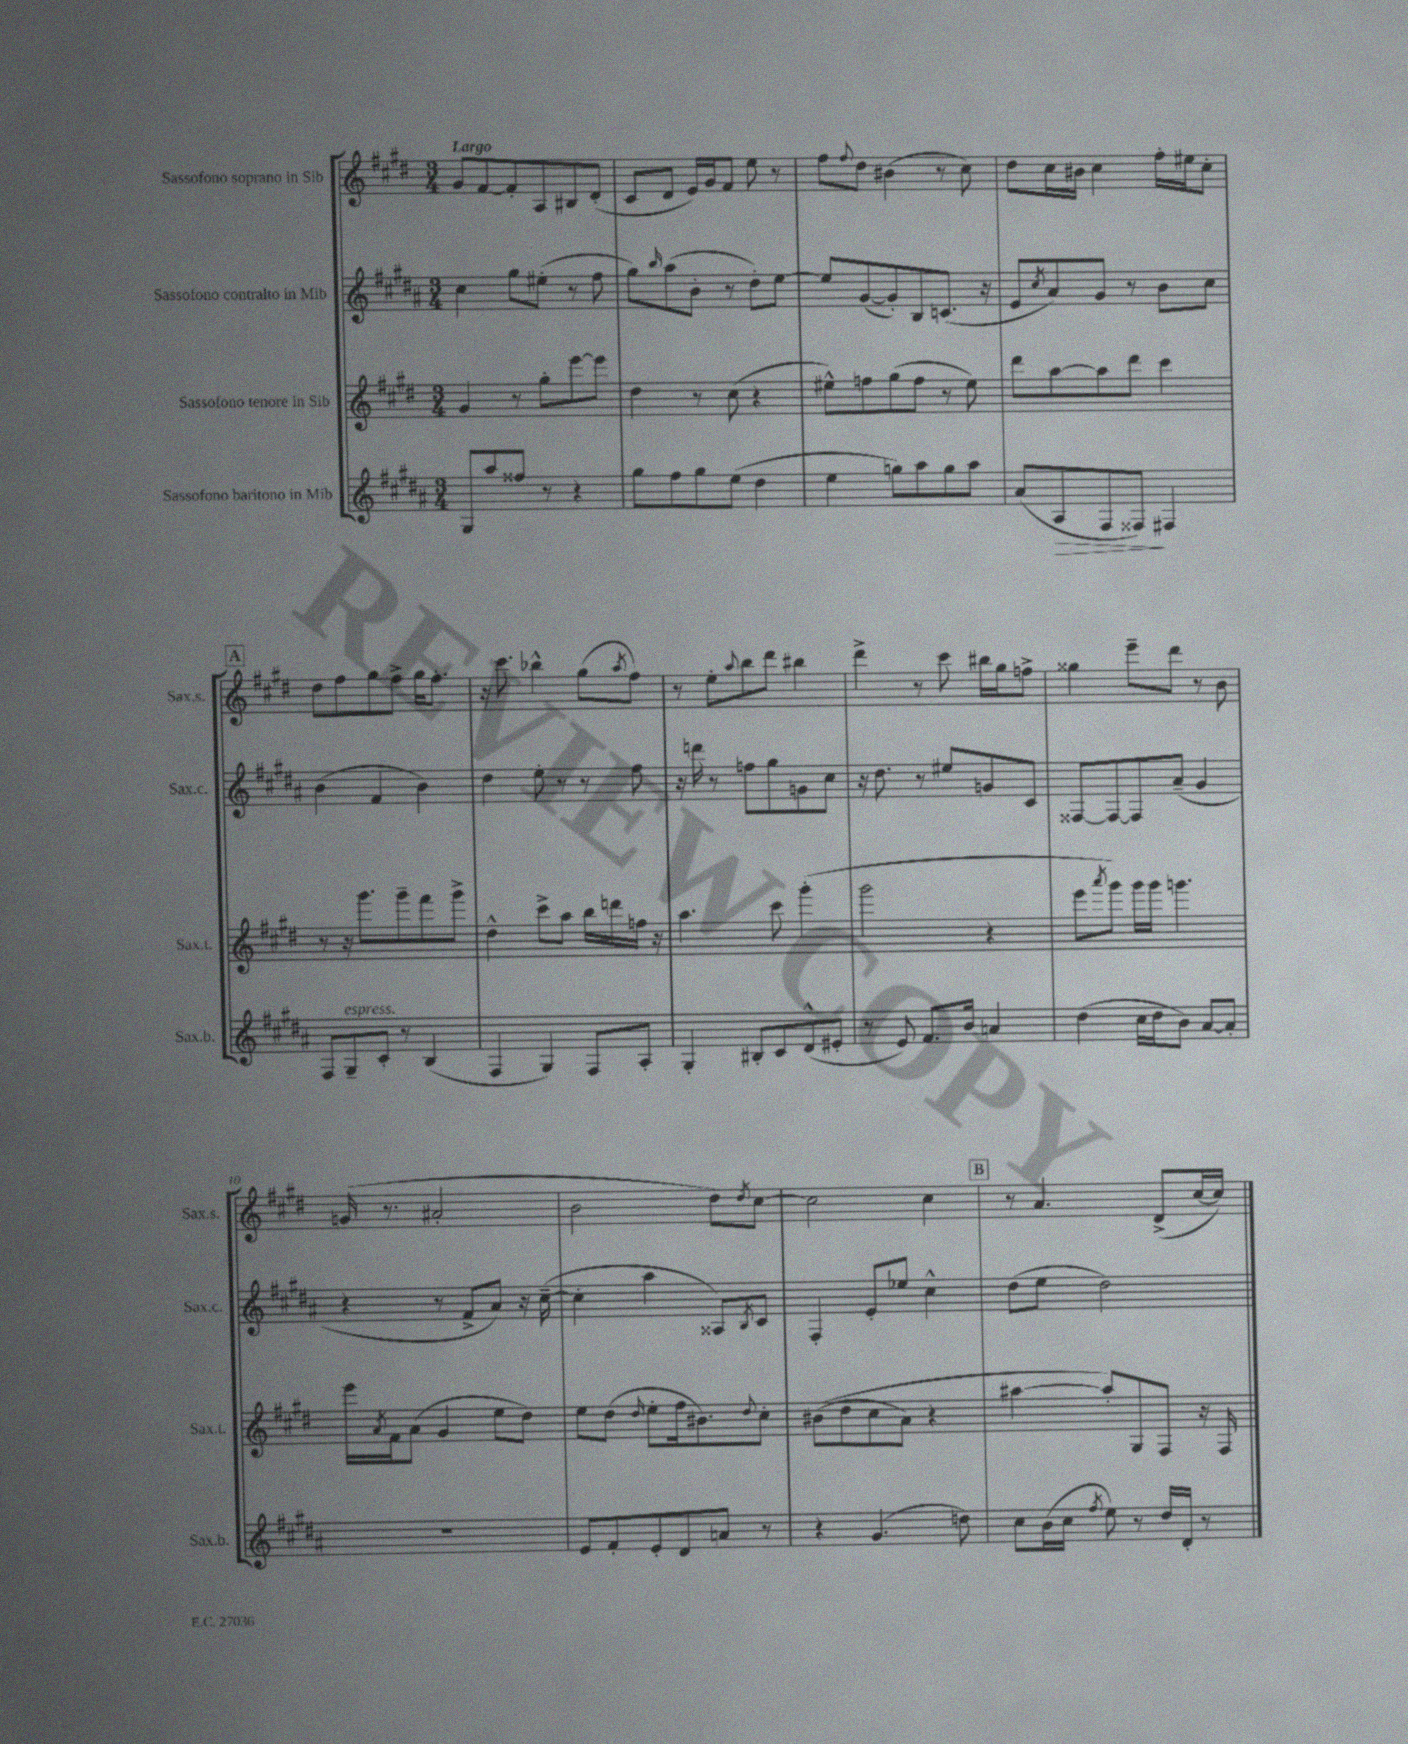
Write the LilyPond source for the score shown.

<<
\new StaffGroup <<
\new Staff = "s0" \with { instrumentName = "Sassofono soprano in Sib" shortInstrumentName = "Sax.s." } {
    \clef treble \key e \major \numericTimeSignature \time 3/4 \tempo "Largo"
    gis'8 fis'8~ fis'8-. a8 bis8 dis'8-.( |
    cis'8 dis'8 e'16) gis'16 fis'8 e''8 r8 |
    fis''8 \appoggiatura { fis''8 } dis''8 bis'4( r8 cis''8) |
    dis''8 cis''16 bis'16 cis''4 fis''16-. eis''16 cis''8-. |
    \mark \markup { \box "A" } dis''8 fis''8 gis''8 fis''8-> gis''16 fis''8.-. |
    r16 cis'''8. bes''4-^ gis''8( \acciaccatura { a''8 } fis''8) |
    r8 e''8-. \appoggiatura { a''8 } b''8 dis'''8 bis''4 |
    dis'''4-> r8 cis'''8 bis''16 gis''16 f''8-> |
    gisis''4 e'''8-- dis'''8 r8 b'8 |
    g'16( r8. ais'2-. |
    b'2 dis''8) \acciaccatura { dis''8 } cis''8~ |
    cis''2 cis''4 |
    \mark \markup { \box "B" } r8 a'4. dis'8->( cis''16~ cis''16) \bar "|." |
}
\new Staff = "s1" \with { instrumentName = "Sassofono contralto in Mib" shortInstrumentName = "Sax.c." } {
    \clef treble \key b \major \numericTimeSignature \time 3/4
    cis''4 gis''8 eis''8-.( r8 fis''8 |
    gis''8) \grace { b''16 } ais''8( b'8-. r8 dis''8-.) e''8~ |
    e''8 gis'8~( gis'8-.) b8 c'8.( r16 |
    e'8 \acciaccatura { cis''8 } ais'8) gis'8 r8 b'8 cis''8 |
    \mark \markup { \box "A" } b'4( fis'4 b'4) |
    dis''4 e''8-. r8 r8 fis''8 |
    r16 d'''16 r8 f''8 gis''8 g'8 cis''8 |
    r16 dis''8. r8 eis''8 g'8 cis'8 |
    fisis8~ fisis8~ fisis8 ais'8--( gis'4 |
    r4 r8 fis'8-> ais'8) r16 cis''16~--( |
    cis''4-. ais''4 aisis8) \acciaccatura { b8 } cis'8 |
    fis4-. e'8-. ees''8 cis''4-^ |
    \mark \markup { \box "B" } dis''8( e''8 dis''2) \bar "|." |
}
\new Staff = "s2" \with { instrumentName = "Sassofono tenore in Sib" shortInstrumentName = "Sax.t." } {
    \clef treble \key e \major \numericTimeSignature \time 3/4
    gis'4 r8 gis''8-. e'''8~ e'''8 |
    dis''4 r8 cis''8( r4 |
    eis''8-^) f''8 gis''8( f''8 r8 eis''8) |
    dis'''8 a''8~ a''8 dis'''8 cis'''4 |
    \mark \markup { \box "A" } r8 r16 gis'''8. gis'''8-- fis'''8 gis'''8-> |
    dis''4-^ cis'''8-> a''8 b''16 d'''16 f''16 r16 |
    a''4. cis'''8 gis'''4-.( |
    gis'''2 r4 |
    e'''8 \acciaccatura { a'''8 } gis'''8) gis'''16 gis'''16 g'''4. |
    e'''16 \acciaccatura { a'8 } fis'16 a'8( gis'4 e''8 dis''8) |
    e''8 dis''8( \grace { dis''16 } e''8-. fis''16 bis'8.) \appoggiatura { dis''8 } cis''8-. |
    bis'8(\( dis''8 cis''8 a'8) r4 |
    \mark \markup { \box "B" } ais''4~ ais''8-.\) gis8 fis8 r16 fis16 \bar "|." |
}
\new Staff = "s3" \with { instrumentName = "Sassofono baritono in Mib" shortInstrumentName = "Sax.b." } {
    \clef treble \key b \major \numericTimeSignature \time 3/4
    gis8 ais''8 fisis''8 r8 r4 |
    gis''8 fis''8 gis''8 e''8( dis''4 |
    e''4 g''8) ais''8 g''8 ais''8 |
    ais'8( ais8\> fis8 fisis8\!) fis4 |
    \mark \markup { \box "A" } fis8 gis8--^\markup { \italic "espress." } cis'8-. r8 b4( |
    fis4 gis4) fis8 ais8-. |
    gis4-. bis8-. cis'8 dis'8-^( eis'8-. |
    r8 e'8) fis'8. b'16 a'4 |
    dis''4( cis''16 dis''16 b'8) ais'8~ ais'8-. |
    R2. |
    e'8 fis'8-. e'8-. dis'8 a'8 r8 |
    r4 gis'4.( d''8) |
    \mark \markup { \box "B" } cis''8 b'16( cis''16 \acciaccatura { fis''8 } e''8) r8 dis''16 dis'16-. r8 \bar "|." |
}
>>
>>
